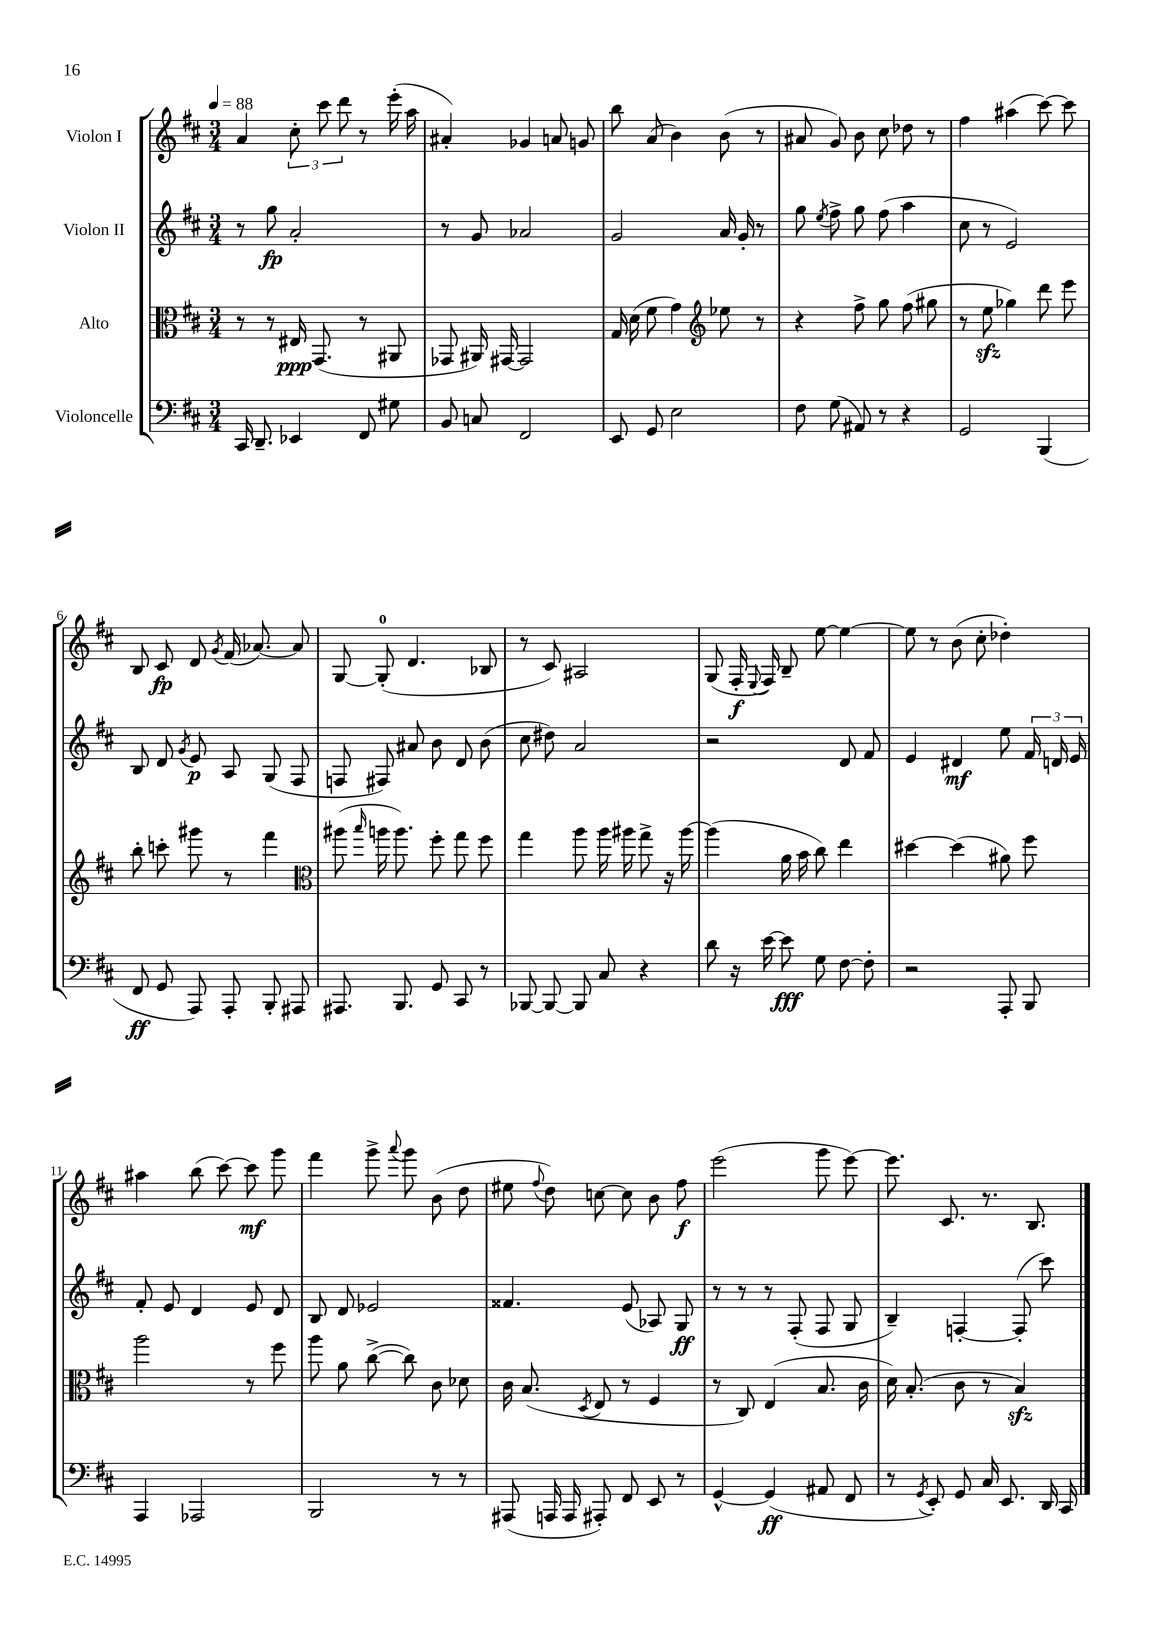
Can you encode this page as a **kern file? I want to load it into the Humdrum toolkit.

**kern	**dynam	**kern	**dynam	**kern	**dynam	**kern	**dynam
*part4	*part4	*part3	*part3	*part2	*part2	*part1	*part1
*staff4	*staff4	*staff3	*staff3	*staff2	*staff2	*staff1	*staff1
*I"Violoncelle	*	*I"Alto	*	*I"Violon II	*	*I"Violon I	*
*clefF4	*	*clefC3	*	*clefG2	*	*clefG2	*
*k[f#c#]	*	*k[f#c#]	*	*k[f#c#]	*	*k[f#c#]	*
*M3/4	*	*M3/4	*	*M3/4	*	*M3/4	*
*MM88	*	*MM88	*	*MM88	*	*MM88	*
=1	=1	=1	=1	=1	=1	=1	=1
16CC#/	.	8r	.	8r	.	4a/	.
8.DD~/	.	.	.	.	.	.	.
.	.	8r	.	8gg\	fp	.	.
4EE-X/	.	16E#X/	ppp	2a'/	.	12cc#'\	.
.	.	(8.GG/	.	.	.	.	.
.	.	.	.	.	.	12ccc#\	.
.	.	.	.	.	.	12ddd\	.
8FF#/	.	8r	.	.	.	8r	.
8G#X\	.	8AA#X/	.	.	.	(16eee'\	.
.	.	.	.	.	.	16aa\	.
=2	=2	=2	=2	=2	=2	=2	=2
8BB/	.	8GG-X/	.	8r	.	4a#X'/)	.
8Cn/	.	16AA#X/)	.	8g/	.	.	.
.	.	[16GG#X/	.	.	.	.	.
2FF#/	.	2GG#/]	.	2a-X/	.	4g-X/	.
.	.	.	.	.	.	8an/	.
.	.	.	.	.	.	8gn/	.
=3	=3	=3	=3	=3	=3	=3	=3
8EE/	.	16G/	.	2g/	.	8bb\	.
.	.	(16d\	.	.	.	.	.
8GG/	.	8f#\	.	.	.	(8a/	.
2E\	.	4g\)	.	.	.	4b\)	.
*	*	*clefG2	*	*	*	*	*
.	.	8ee-X\	.	16a/	.	(8b\	.
.	.	.	.	16g'/	.	.	.
.	.	8r	.	8r	.	8r	.
=4	=4	=4	=4	=4	=4	=4	=4
8F#\	.	4r	.	8gg\	.	8a#X/	.
.	.	.	.	8qee/	.	.	.
(8G\	.	.	.	8ff#^\	.	8g/)	.
8AA#X/)	.	8ff#^\	.	8gg\	.	8b\	.
8r	.	8gg\	.	(8ff#\	.	8cc#\	.
4r	.	(8ff#\	.	4aa\	.	8dd-X\	.
.	.	8gg#X\	.	.	.	8r	.
=5	=5	=5	=5	=5	=5	=5	=5
2GG/	.	8r	.	8cc#\	.	4ff#\	.
.	.	8eezz\	.	8r	.	.	.
.	.	4gg-X\)	.	2e/)	.	(4aa#X\	.
(4BBB/	.	8ddd\	.	.	.	[8ccc#\)	.
.	.	8eee\	.	.	.	8ccc#\]	.
!!LO:LB:g=z
=6	=6	=6	=6	=6	=6	=6	=6
8FF#/	ff	8bb'\	.	8B/	.	8B/	.
8GG/	.	8cccn'\	.	8d/	.	8c#/	fp
.	.	.	.	8qg/	.	.	.
8AAA/)	.	8ggg#X\	.	8e/	p	8d/	.
.	.	.	.	.	.	8qg/	.
8AAA'/	.	8r	.	8A/	.	(16f#/	.
.	.	.	.	.	.	[8.a-X/)	.
8BBB'/	.	4fff#\	.	(8G/	.	.	.
8AAA#X/	.	.	.	8F#/	.	8a-/]	.
=7	=7	=7	=7	=7	=7	=7	=7
*	*	*clefC3	*	*	*	*	*
8.AAA#X/	.	(8aa#X\	.	8Fn/	.	[8G/	.
.	.	16qqbb/	.	.	.	.	.
.	.	16aan\	.	8F#X/)	.	(8G'/]	.
8.BBB/	.	8.aa\)	.	.	.	.	.
.	.	.	.	8a#X/	.	4.d/	.
8GG/	.	8ff#'\	.	8b\	.	.	.
8CC#/	.	8gg\	.	8d/	.	.	.
8r	.	8ff#\	.	(8b\	.	8B-X/	.
=8	=8	=8	=8	=8	=8	=8	=8
[8BBB-X/	.	4gg\	.	8cc#\	.	8r	.
8BBB-/_	.	.	.	8dd#X\)	.	8c#/)	.
8BBB-/]	.	8aa\	.	2a/	.	2A#X/	.
8C#/	.	16aa\	.	.	.	.	.
.	.	16aa#X\	.	.	.	.	.
4r	.	8gg^\	.	.	.	.	.
.	.	16r	.	.	.	.	.
.	.	[16aa#\	.	.	.	.	.
=9	=9	=9	=9	=9	=9	=9	=9
8d\	.	(4aa#\]	.	2r	.	(8G/	.
16r	.	.	.	.	.	16F#'/	f
.	.	.	.	.	.	8qqE/	.
[16e\	.	.	.	.	.	16F#/)	.
8e\]	fff	16a\	.	.	.	8B~/	.
.	.	16b\	.	.	.	.	.
8G\	.	8cc#\)	.	.	.	[8ee\	.
[8F#\	.	4ee\	.	8d/	.	4ee\_	.
8F#'\]	.	.	.	8f#/	.	.	.
=10	=10	=10	=10	=10	=10	=10	=10
2r	.	[4dd#X\	.	4e/	.	8ee\]	.
.	.	.	.	.	.	8r	.
.	.	(4dd#\]	.	4d#X/	mf	(8b\	.
.	.	.	.	.	.	8cc#'\	.
8AAA'/	.	8a#X\)	.	8ee\	.	4dd-X'\)	.
8BBB/	.	8ff#\	.	24f#/	.	.	.
.	.	.	.	24dn/	.	.	.
.	.	.	.	24e/	.	.	.
!!LO:LB:g=z
=11	=11	=11	=11	=11	=11	=11	=11
4AAA/	.	2aa\	.	8f#'/	.	4aa#X\	.
.	.	.	.	8e/	.	.	.
2AAA-X/	.	.	.	4d/	.	(8bb\	.
.	.	.	.	.	.	[8ccc#\)	.
.	.	8r	.	8e/	.	8ccc#\]	mf
.	.	8ff#\	.	8d/	.	8ggg\	.
=12	=12	=12	=12	=12	=12	=12	=12
2BBB/	.	8aa\	.	8B/	.	4fff#\	.
.	.	8a\	.	8d/	.	.	.
.	.	([8cc#^\	.	2e-X/	.	8ggg^\	.
.	.	.	.	.	.	8qqaaa/	.
.	.	8cc#\])	.	.	.	8ggg\	.
8r	.	8c#\	.	.	.	(8b\	.
8r	.	8d-X\	.	.	.	8dd\	.
=13	=13	=13	=13	=13	=13	=13	=13
(8AAA#X/	.	16c#\	.	4.f##X/	.	8ee#X\	.
.	.	(8.B/	.	.	.	.	.
.	.	.	.	.	.	8qqff#/	.
16AAAn/	.	.	.	.	.	8dd\)	.
16AAA/	.	.	.	.	.	.	.
.	.	8qD/	.	.	.	.	.
8AAA#X'/)	.	8E/	.	.	.	[8ccn\	.
8FF#/	.	8r	.	(8e/	.	8cc\]	.
8EE/	.	4F#/	.	8A-X/)	.	8b\	.
8r	.	.	.	8G/	ff	8ff#\	f
=14	=14	=14	=14	=14	=14	=14	=14
[4GG^^/	.	8r	.	8r	.	(2eee\	.
.	.	8C#/)	.	8r	.	.	.
(4GG/]	ff	(4E/	.	8r	.	.	.
.	.	.	.	(8F#'/	.	.	.
8AA#X/	.	8.B/	.	8F#/	.	8ggg\	.
8FF#/	.	.	.	8G/	.	[8eee\)	.
.	.	16c#\	.	.	.	.	.
=15	=15	=15	=15	=15	=15	=15	=15
8r	.	16d\)	.	4B~/)	.	8.eee\]	.
.	.	(8.B'/	.	.	.	.	.
8qGG/	.	.	.	.	.	.	.
8EE'/)	.	.	.	.	.	.	.
.	.	.	.	.	.	8.c#/	.
8GG/	.	8c#\	.	[4Fn'/	.	.	.
16C#/	.	8r	.	.	.	8.r	.
8.EE/	.	.	.	.	.	.	.
.	.	4Bzz/)	.	(8F'/]	.	.	.
.	.	.	.	.	.	8.B/	.
16DD/	.	.	.	8ccc#\)	.	.	.
16CC#/	.	.	.	.	.	.	.
==	==	==	==	==	==	==	==
*-	*-	*-	*-	*-	*-	*-	*-
